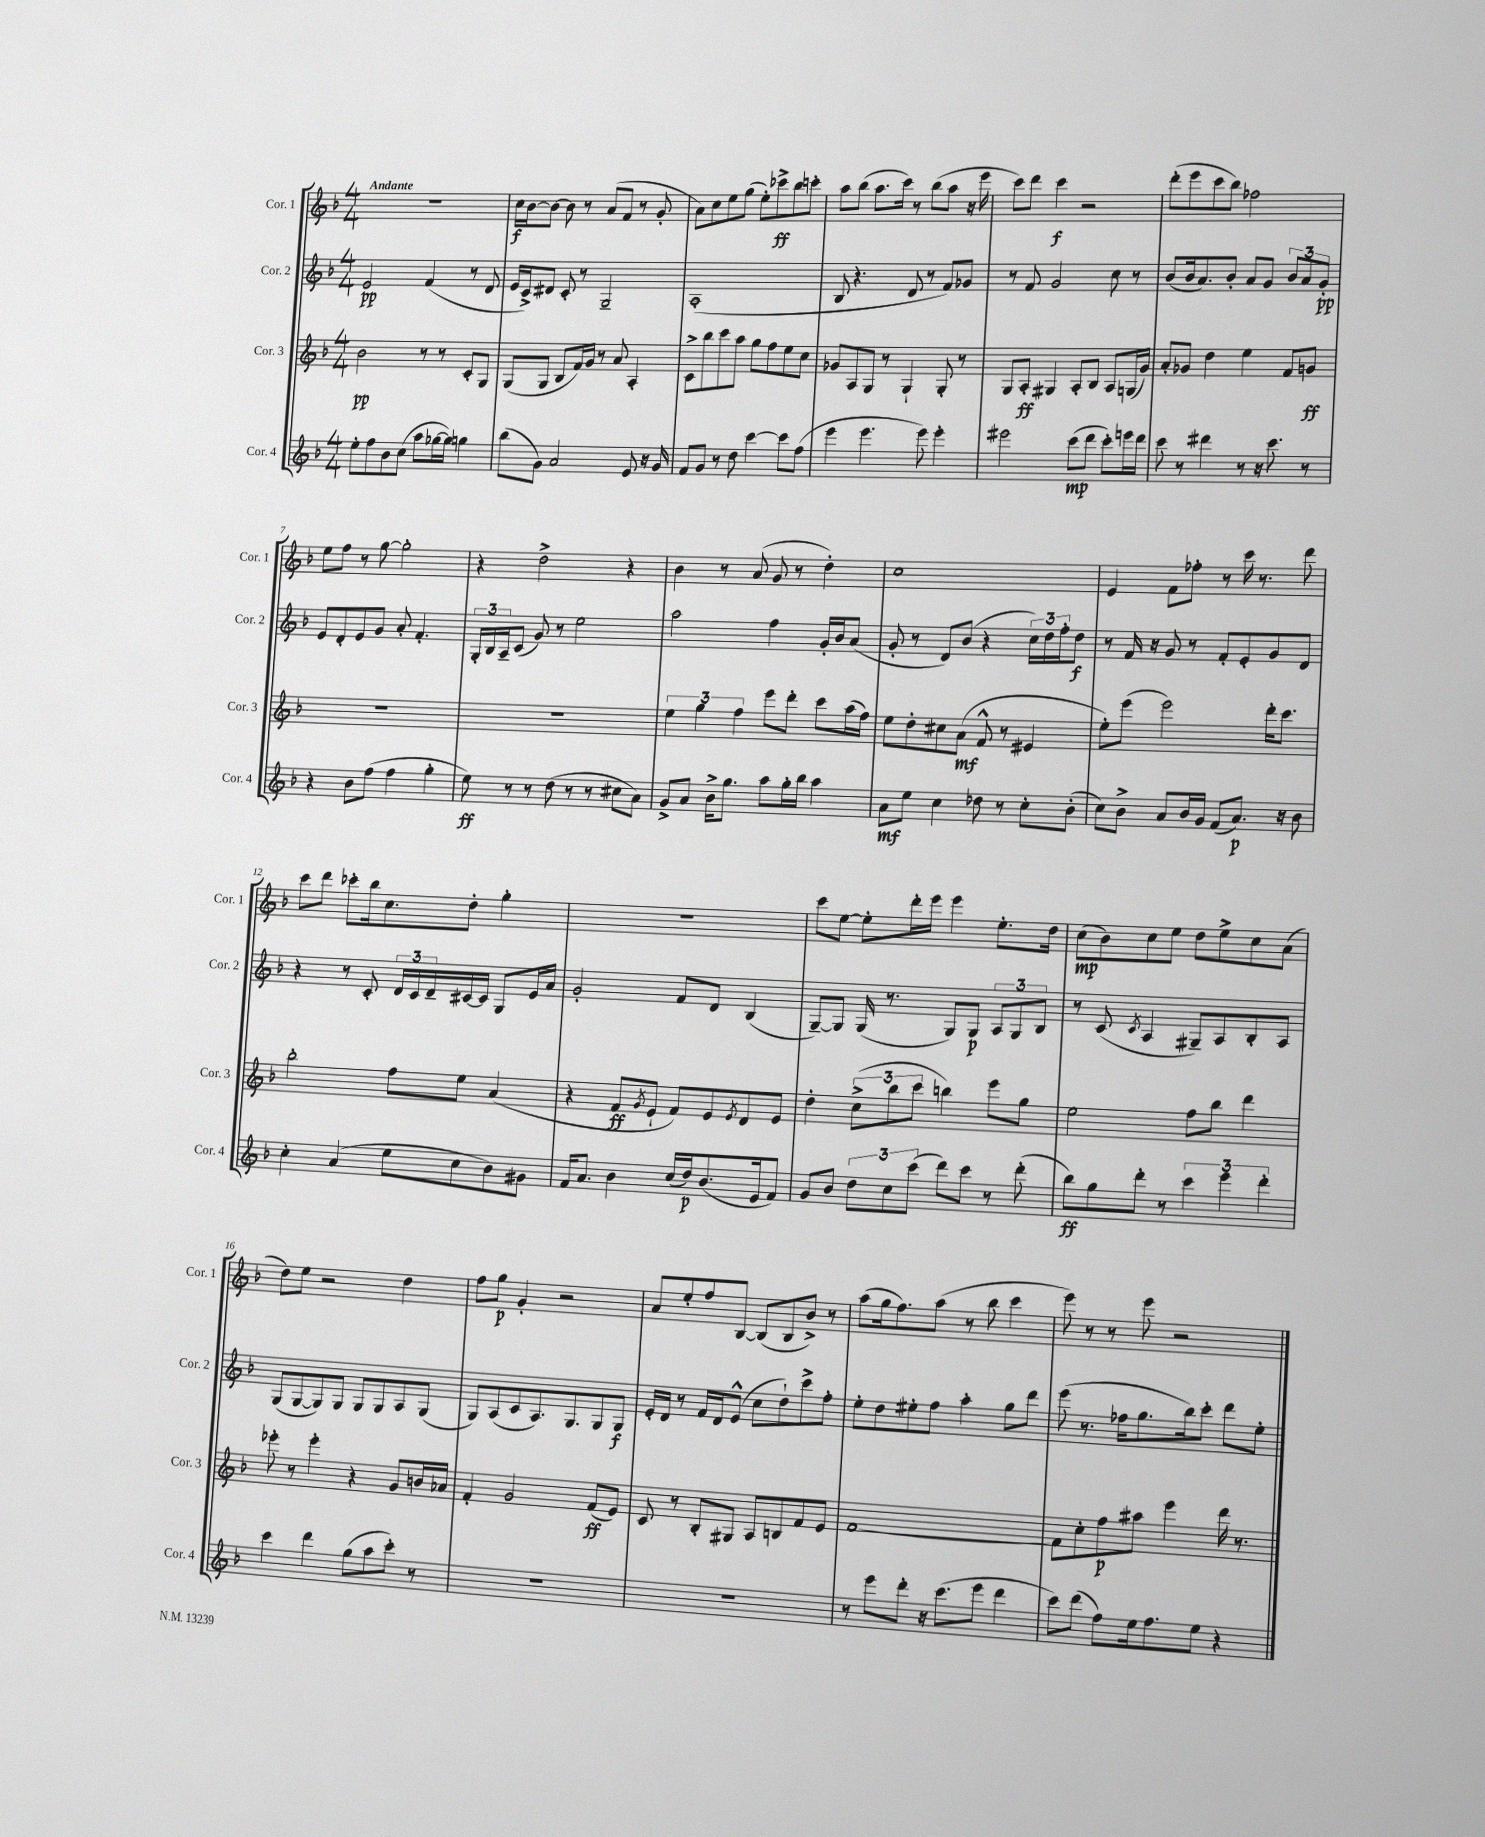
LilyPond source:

<<
\new StaffGroup <<
\new Staff = "s0" \with { instrumentName = "Cor. 1" shortInstrumentName = "Cor. 1" } {
    \clef treble \key f \major \numericTimeSignature \time 4/4 \tempo "Andante"
    r1 |
    c''16\f bes'16~ bes'8~ bes'8 r8 a'8( f'8 r8 g'8-. |
    a'8) c''8 e''8 g''8( e''8-.) ces'''8->\ff bes''8 c'''8-. |
    a''8 bes''8( a''8. c'''16) r8 bes''8( a''8 r16 e'''16 |
    c'''8) d'''8 c'''4\f r2 |
    d'''8-.( e'''8 c'''8 bes''8) fes''2 |
    e''8 f''8 r8 g''8~ g''2-. |
    r4 d''2-> r4 |
    bes'4 r8 a'8( g'8 r8 d''4-.) |
    c''1 |
    e'4 f'8 fes''8-. r8 c'''16 r8. d'''8 |
    c'''8 d'''8 ces'''8-. bes''16 c''8. d''8-. g''4-. |
    R1 |
    c'''8 e''8~ e''8-. d'''16-. e'''16 e'''4 e''8.-. d''16 |
    c''8\mp( bes'8) c''8 e''8 d''8 e''8-> c''8 a'8( |
    d''8) e''8 r2 d''4 |
    f''8 g''8\p g'4-. r2 |
    a'8 e''8-. f''8 bes8~ bes8( bes8 bes'8->) r8 |
    a''8( g''16 f''8.) a''8( r8 bes''8 c'''4 |
    e'''8) r8 r8 e'''8 r2 \bar "|." |
}
\new Staff = "s1" \with { instrumentName = "Cor. 2" shortInstrumentName = "Cor. 2" } {
    \clef treble \key f \major \numericTimeSignature \time 4/4
    e'2\pp f'4( r8 d'8 |
    e'16 c'16->) dis'8 c'8-. r8 g2-- |
    a1-.( |
    bes8 r4. d'8 r8 f'8) ges'8 |
    r8 f'8 g'2 c''8 r8 |
    bes'8( bes'16 a'8.) bes'8-. a'8 g'8 \tuplet 3/2 { bes'8 a'8 g'8-.\pp } |
    e'8 d'8-. e'8 g'8 a'8-. f'4.-. |
    \tuplet 3/2 { g16-. bes16 a16-- } c'8( g'8) r8 e''2 |
    a''2 f''4 g'16-. bes'16 a'8( |
    g'8-. r8 d'8) bes'8( r4 \tuplet 3/2 { c''16) d''16 f''16-. } d''8\f |
    r8 f'16 r16 g'8 r8 f'8-. e'8-. g'8 d'8 |
    r4 r8 c'8-. \tuplet 3/2 { d'16 c'16 d'16-- } cis'16~ cis'16 g8 e'16 a'16 |
    g'2-. f'8 d'8 bes4( |
    g8~--) g8 g16( r8. g8) g8\p \tuplet 3/2 { a8 g8 bes8 } |
    r8 c'8( \acciaccatura { c'8 } a4 gis8--) a8 bes8-. a8 |
    g8( g8~ g8) g8 g8 g8 a8 g8( |
    g8) a8( c'8 a8.) g8. g8 g8\f |
    e'16-. d'16 r8 f'16 d'16 e'8-^( c''8 d''8-!) c'''8-> f''8-. |
    e''8-. d''8 eis''8-. f''8 a''4-. g''8 d'''8 |
    e'''8( r8. fes''16 g''8. bes''16) c'''8-. d'''8 e''8-. \bar "|." |
}
\new Staff = "s2" \with { instrumentName = "Cor. 3" shortInstrumentName = "Cor. 3" } {
    \clef treble \key f \major \numericTimeSignature \time 4/4
    bes'2\pp r8 r8 c'8-. g8 |
    g8( g8 bes8 f'16) g'16 r8 a'8 a4-. |
    c'8-> bes''8 c'''8 a''8 g''8 f''8 e''8 c''8 |
    ges'8 a8 g8 r8 g4-! g8-. r8 |
    g8 a8-.\ff gis4 a8-. bes8 a8 g16( g'16) |
    a'8-. ges'8 d''4 e''4 f'8 g'8\ff |
    R1 |
    R1 |
    \tuplet 3/2 { e''4 g''4 f''4 } e'''8 d'''8-. c'''8 a''16( f''16) |
    e''8 d''8-. cis''8 a'8\mf( f'8-^ r8 eis'4 |
    e''8-.) e'''8( e'''2) d'''16-. c'''8. |
    bes''2-. f''8 e''8 a'4( |
    r4 f'8\ff \acciaccatura { g'8 } e'8-! f'8) e'8 \acciaccatura { e'8 } d'8 e'8 |
    d''4-. \tuplet 3/2 { c''8->( bes''8 c'''8 } b''4) e'''8 g''8 |
    e''2 f''8 bes''8 d'''4 |
    ees'''8-. r8 ees'''4-. r4 g'8 b'16 aes'16 |
    f'4-. g'2 f'8\ff( e'8) |
    c'8 r8 bes8-. gis8 a8 b8 f'8 e'8 |
    f'1~ |
    f'8 c''8-. f''8\p ais''8 e'''4 d'''16 r8. \bar "|." |
}
\new Staff = "s3" \with { instrumentName = "Cor. 4" shortInstrumentName = "Cor. 4" } {
    \clef treble \key f \major \numericTimeSignature \time 4/4
    e''8-. f''8 bes'8 c''8( a''8 ges''16~ ges''16) g''4 |
    bes''8( g'8) a'2 e'8 r16 g'16 |
    f'8 g'8 r8 d''8 c'''4~ c'''8 f''8( |
    e'''4 e'''4. e'''8) e'''4-. |
    eis'''2 c'''8\mp( d'''8 c'''8-.) e'''16 d'''16 |
    c'''8 r8 dis'''4 r8 r16 c'''8. r8 |
    r4 bes'8 f''8( f''4 g''4-. |
    e''8\ff) r8 r8 d''8( r8 r8 cis''8 a'8) |
    g'8-> a'8 bes'16-> g''8. a''8 g''16-. bes''16 a''4 |
    a'8\mf e''8 c''4 des''8 r8 c''8-. bes'8-.( |
    c''8) bes'8-> a'8 bes'16 g'16 f'8( a'8.\p) r16 bes'8 |
    c''4-. a'4( e''8 c''8 bes'8) gis'8 |
    f'16 a'8. bes'4 c''16( d''16\p) bes'8.( e'16 f'8) |
    g'8 bes'8 \tuplet 3/2 { d''8 c''8 c'''8( } d'''8) c'''8 r8 d'''8-.( |
    bes''8\ff) g''8 d'''8-. r8 \tuplet 3/2 { c'''4 e'''4 d'''4-. } |
    c'''4 d'''4 g''8( a''8 c'''8-.) r8 |
    R1 |
    R1 |
    r8 e'''8 d'''8-. r16 c'''8.( e'''8 d'''4 |
    c'''8) d'''8( f''8) e''16 f''8. e''8 r4 \bar "|." |
}
>>
>>
